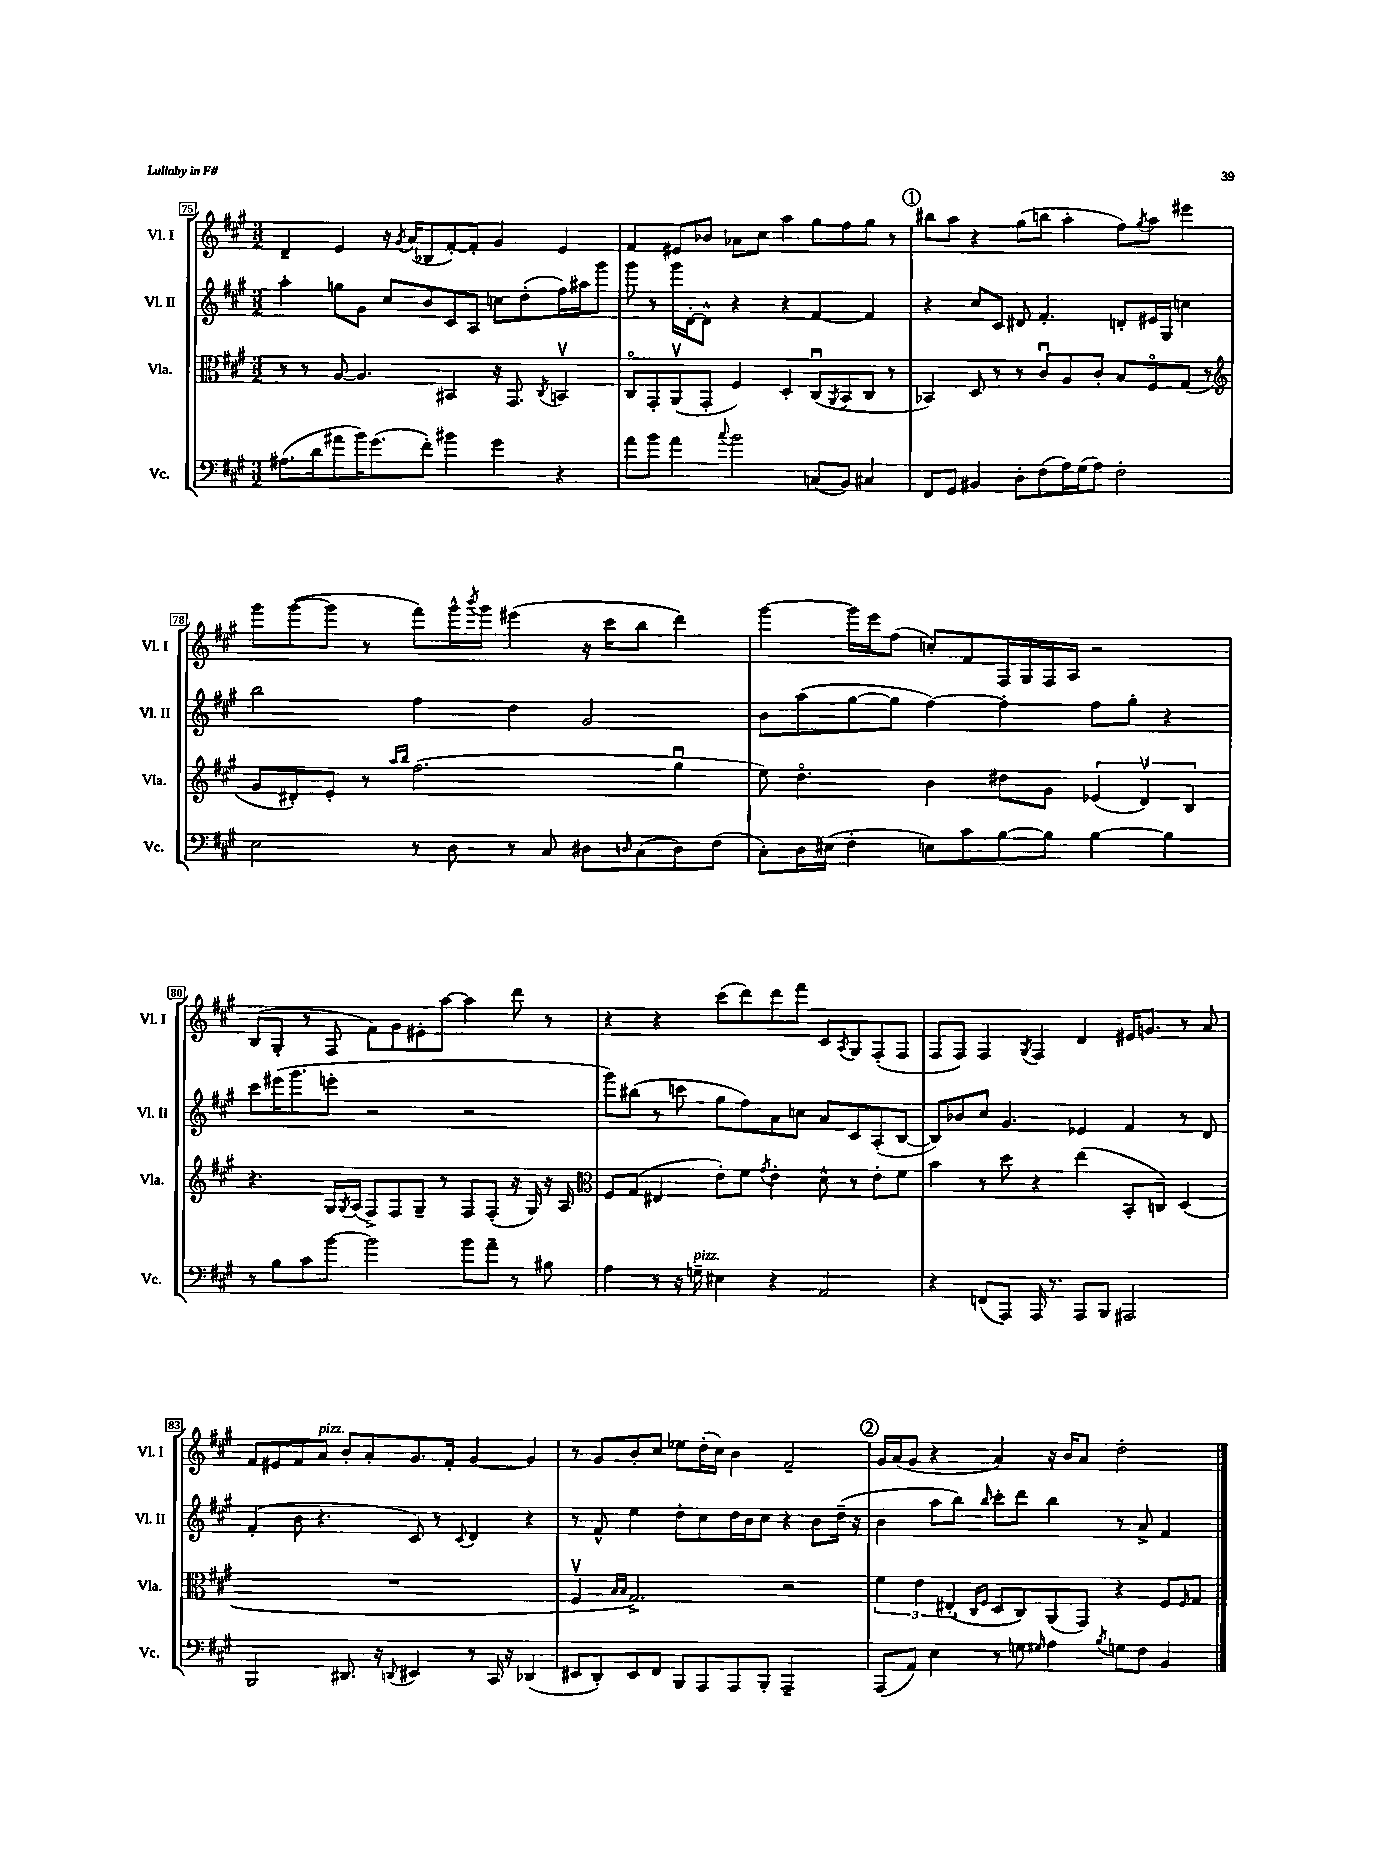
<<
\new StaffGroup <<
\new Staff = "s0" \with { instrumentName = "Vl. I" shortInstrumentName = "Vl. I" } {
    \clef treble \key a \major \numericTimeSignature \time 3/2
    d'4-- e'4 r16 \acciaccatura { gis'8 } a'16( bes8 fis'8~-.) fis'8-. gis'4 e'4 |
    fis'4 eis'8 bes'8 aes'8 cis''8 a''4 gis''8 fis''8 gis''8 r8 |
    \mark \markup { \circle "1" } bis''8 a''8 r4 gis''8( b''8 a''4-. fis''8) \acciaccatura { gis''8 } a''8 eis'''4 |
    gis'''8 gis'''8~( gis'''8 r8 fis'''8) gis'''16-^ \acciaccatura { b'''8 } gis'''16 eis'''4( r16 cis'''16 b''8 d'''4) |
    gis'''4~ gis'''16 e'''16 fis''8( c''8-.) fis'8 fis16 gis16 fis16 a16 r2 |
    b8( gis8-. r8 fis8 fis'8) gis'8 eis'8-. a''8~ a''4 d'''8 r8 |
    r4 r4 cis'''8( d'''8) d'''8 fis'''8 cis'8 \acciaccatura { a8 } gis8 fis8-.( fis8 |
    fis8 fis8) fis4 \acciaccatura { gis8 } fis4 d'4 eis'16 g'8. r8 a'8 |
    fis'8 eis'8 fis'8 a'8^\markup { \italic "pizz." } b'8-. a'8-. gis'8. fis'16-. gis'4~ gis'4 |
    r8 gis'8 b'8-. cis''8 ees''8 d''16-.( cis''16) b'4 fis'2-- |
    \mark \markup { \circle "2" } gis'16 a'16( gis'8 r4 a'4) r16 b'16 a'8 d''2-. \bar "|." |
}
\new Staff = "s1" \with { instrumentName = "Vl. II" shortInstrumentName = "Vl. II" } {
    \clef treble \key a \major \numericTimeSignature \time 3/2
    a''4-. g''8 gis'8 cis''8 b'8 cis'8 a8 c''8 d''8-.( fis''16) ais''16 gis'''8 |
    gis'''8 r8 gis'''16 d'16~-. d'8-^ r4 r4 fis'4~ fis'4 |
    \mark \markup { \circle "1" } r4 cis''8 cis'8 dis'8 fis'4.-. d'8-. eis'16 gis16 c''4 |
    b''2 fis''4 d''4 gis'2 |
    b'8 a''8( gis''8~ gis''8 fis''4~) fis''4-. fis''8 gis''8-. r4 |
    cis'''8 eis'''16( gis'''8. e'''8-. r2 r2 |
    gis'''8) bis''8( r8 c'''8 gis''8 fis''8) a'8 c''8 a'8 cis'8 a8-.( b8~ |
    b8) bes'8 cis''8 gis'4. ees'4 fis'4 r8 d'8 |
    fis'4-.( b'8 r4. cis'8) r8 \appoggiatura { cis'8 } d'4 r4 |
    r8 fis'8-^ e''4 d''8-. cis''8 d''16 b'16 cis''8 r4 b'8 d''16--( r16 |
    \mark \markup { \circle "2" } b'4 a''8 b''8) \grace { b''16 } cis'''8-. d'''8 b''4 r8 a'8-> fis'4 \bar "|." |
}
\new Staff = "s2" \with { instrumentName = "Vla." shortInstrumentName = "Vla." } {
    \clef alto \key a \major \numericTimeSignature \time 3/2
    r8 r8 a8~ a4. bis,4 r16 gis,8. \acciaccatura { cis8 } b,4\upbow |
    cis8\flageolet gis,8-. a,8\upbow( gis,8-. fis4) d4-. cis8\downbow( \acciaccatura { a,8 } b,8 cis8 r8 |
    \mark \markup { \circle "1" } bes,4) d8 r8 r8 cis'8\downbow a8 cis'8-. b8 fis8\flageolet gis8( r8 |
    \clef treble gis'8 dis'8-.) e'8-. r8 \grace { a''16 b''16 } fis''2.( gis''4\downbow |
    e''8) d''4.\flageolet b'4 dis''8 gis'8 \tuplet 3/2 { ees'4( d'4\upbow) b4 } |
    r4. gis16 \acciaccatura { gis8 } a16( fis8->) fis8 gis8-- r8 fis8 fis8-.( r16 gis16) r16 a16 |
    \clef alto fis8 gis8( eis4 e'8-.) fis'8 \acciaccatura { gis'8 } e'4-. d'8-^ r8 e'8-. fis'8 |
    b'4 r8 d''8 r4 e''4( b,8-. c8) d4( |
    R1. |
    fis4\upbow \grace { b16 b16 } gis2.->) r2 |
    \mark \markup { \circle "2" } \tuplet 3/2 { fis'4 e'4 eis4-.( } \grace { cis16 fis16 } d8 cis8) a,8( gis,8) r4 fis8 \grace { fis16 } gis8 \bar "|." |
}
\new Staff = "s3" \with { instrumentName = "Vc." shortInstrumentName = "Vc." } {
    \clef bass \key a \major \numericTimeSignature \time 3/2
    ais8.( d'16 ais'8 b'16) gis'8.( fis'8-.) bis'4 gis'4 r4 |
    a'8 b'8 a'4 \appoggiatura { cis''8 } b'2 c8( b,8) cis4 |
    \mark \markup { \circle "1" } fis,8 gis,8 bis,4 d8-. fis8( a16) gis16( a8) fis2-. |
    e2 r8 d8 r8 cis8 dis8 \grace { d16 } cis8( d8) fis8( |
    cis8-.) d16 eis16( fis4-. e8) cis'8 b8~ b8 b4~ b4 |
    r8 b8 cis'8 b'8~ b'2 b'8 a'8-- r8 bis8 |
    a4 r8 r16 g16--^\markup { \italic "pizz." } eis4 r4 a,2 |
    r4 f,8( a,,8) a,,16 r8. a,,8 b,,8 ais,,2 |
    b,,2 dis,8. r16 \appoggiatura { d,8 } eis,4 r8 cis,16 r16 des,4( |
    eis,8 d,8-.) eis,8 fis,8 b,,8 a,,8 a,,8 b,,8-. a,,2-- |
    \mark \markup { \circle "2" } a,,8( a,8) e4 r8 g8 \grace { gis16 } a4 \acciaccatura { b8 } g8 fis8 b,4 \bar "|." |
}
>>
>>
\layout { \context { \Score currentBarNumber = #75 \override BarNumber.stencil = #(make-stencil-boxer 0.1 0.3 ly:text-interface::print) } }
